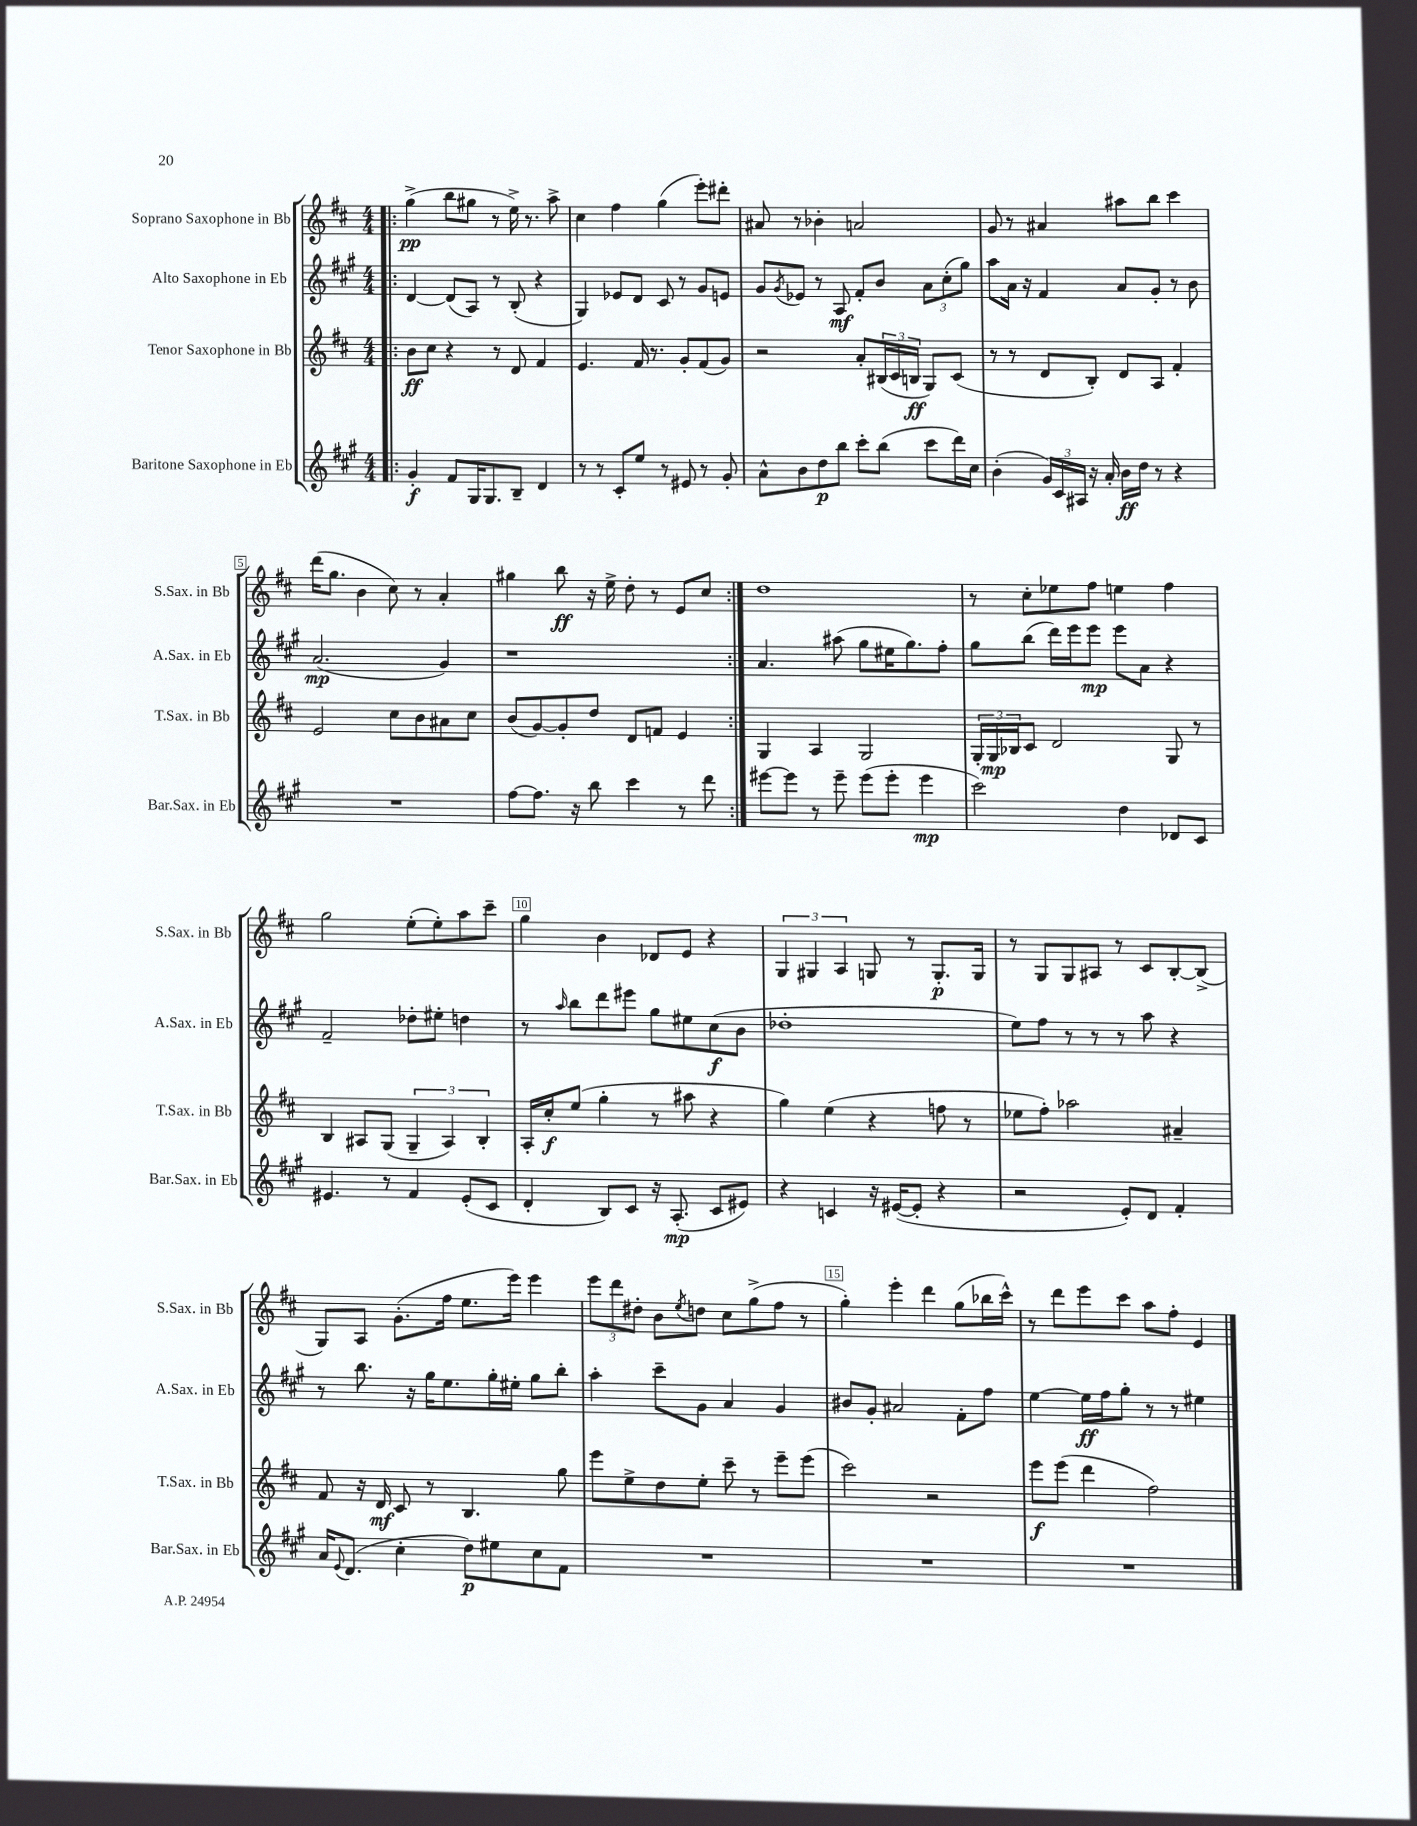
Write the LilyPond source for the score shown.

<<
\new StaffGroup <<
\new Staff = "s0" \with { instrumentName = "Soprano Saxophone in Bb" shortInstrumentName = "S.Sax. in Bb" } {
    \clef treble \key d \major \numericTimeSignature \time 4/4
    \repeat volta 2 { \bar ".|:" g''4->\pp( b''8 gis''8 r8 e''16->) r8. a''8-> |
    cis''4 fis''4 g''4( e'''8-.) dis'''8-. |
    ais'8 r8 bes'4-. a'2 |
    g'8 r8 ais'4 ais''8 b''8 cis'''4 |
    d'''16( g''8. b'4 cis''8) r8 a'4-. |
    gis''4 b''8\ff r16 e''16-> d''8-. r8 e'8 cis''8 | }
    d''1 |
    r8 cis''8-. ees''8 fis''8 e''4 fis''4 |
    g''2 e''8-.( e''8-.) a''8 cis'''8-- |
    g''4 b'4 des'8 e'8 r4 |
    \tuplet 3/2 { g4 gis4 a4 } g8 r8 g8.-.\p g16 |
    r8 g8 g8 ais8 r8 cis'8 b8~-. b8->( |
    g8) a8 g'8.-.( fis''16 e''8. e'''16) e'''4 |
    \tuplet 3/2 { e'''8 d'''8 dis''8-. } b'8 \acciaccatura { e''8 } d''8 cis''8 g''8->( fis''8 r8 |
    g''4-.) e'''4-. d'''4 g''8( bes''16 cis'''16-^) |
    r8 d'''8 e'''8 cis'''8 a''8 fis''8-. e'4 \bar "|." |
}
\new Staff = "s1" \with { instrumentName = "Alto Saxophone in Eb" shortInstrumentName = "A.Sax. in Eb" } {
    \clef treble \key a \major \numericTimeSignature \time 4/4
    \repeat volta 2 { \bar ".|:" d'4~ d'8( a8) r8 b8-.( r4 |
    gis4) ees'8 d'8 cis'8 r8 gis'8 e'8 |
    gis'8 \acciaccatura { gis'8 } ees'8 r8 a8\mf fis'8-. b'8 \tuplet 3/2 { a'8 cis''8-.( gis''8) } |
    a''8 a'16 r16 fis'4 a'8 gis'8-. r8 b'8 |
    a'2.\mp( gis'4) |
    r1 | }
    a'4. ais''8( gis''8 eis''16 gis''8.) fis''8-. |
    gis''8 b''8( d'''16) e'''16 e'''8\mp e'''8 a'8 r4 |
    fis'2-- des''8-. eis''8-. d''4 |
    r8 \grace { a''16 } b''8 d'''8 eis'''8 gis''8 eis''8 cis''8\f( b'8 |
    des''1-. |
    e''8) fis''8 r8 r8 r8 a''8 r4 |
    r8 b''8. r16 gis''16 e''8. gis''16-. eis''16-. gis''8 b''8-. |
    a''4-. cis'''8-- gis'8 a'4 gis'4 |
    bis'8 gis'8-. ais'2 fis'8-. fis''8 |
    e''4~ e''16\ff fis''16 gis''8-. r8 r8 eis''4 \bar "|." |
}
\new Staff = "s2" \with { instrumentName = "Tenor Saxophone in Bb" shortInstrumentName = "T.Sax. in Bb" } {
    \clef treble \key d \major \numericTimeSignature \time 4/4
    \repeat volta 2 { \bar ".|:" b'8\ff cis''8 r4 r8 d'8 fis'4 |
    e'4. fis'16 r8. g'8-. fis'8( g'8) |
    r2 a'8-. \tuplet 3/2 { bis16( cis'16 b16\ff } g8) cis'8( |
    r8 r8 d'8 b8-.) d'8 a8 fis'4-. |
    e'2 cis''8 b'8 ais'8 cis''8 |
    b'8( g'8~) g'8-. d''8 d'8 f'8 e'4 | }
    g4 a4 g2 |
    \tuplet 3/2 { g16-. g16\mp bes16 } cis'8 d'2 g8 r8 |
    b4 ais8 g8( \tuplet 3/2 { g4-- ais4) b4-. } |
    a16-. cis''16-.\f e''8( g''4-. r8 ais''8 r4 |
    g''4) e''4( r4 f''8 r8 |
    ees''8 fis''8-.) aes''2 ais'4-- |
    fis'8 r16 d'16\mf cis'8 r8 b4. g''8 |
    e'''8 e''8-> d''8 e''8-. cis'''8-- r8 e'''8-- e'''8( |
    cis'''2) r2 |
    e'''8\f e'''8( d'''4 fis''2) \bar "|." |
}
\new Staff = "s3" \with { instrumentName = "Baritone Saxophone in Eb" shortInstrumentName = "Bar.Sax. in Eb" } {
    \clef treble \key a \major \numericTimeSignature \time 4/4
    \repeat volta 2 { \bar ".|:" gis'4-.\f fis'8 gis16 gis8. b8-- d'4 |
    r8 r8 cis'8-. e''8 r8 eis'8 r8 gis'8-. |
    a'8-^ b'8 d''8\p b''8 cis'''8-. b''8( cis'''8 d'''16) cis''16 |
    b'4-.( \tuplet 3/2 { gis'16) cis'16 ais16 } r16 a'16-. b'16\ff d''16 r8 r4 |
    R1 |
    fis''8~ fis''8. r16 b''8 cis'''4 r8 d'''8 | }
    eis'''8~ eis'''8 r8 eis'''8-- eis'''8( eis'''8-. eis'''4\mp |
    cis'''2) d''4 des'8 cis'8 |
    eis'4. r8 fis'4 eis'8-.( cis'8 |
    d'4-. b8) cis'8 r16 a8.-.\mp( cis'8 eis'8) |
    r4 c'4 r16 eis'16~( eis'8-. r4 |
    r2 e'8-.) d'8 fis'4-. |
    a'16 \appoggiatura { e'8 } d'8.( cis''4-. d''8\p) eis''8 cis''8 fis'8 |
    R1 |
    R1 |
    R1 \bar "|." |
}
>>
>>
\layout { \context { \Score \override BarNumber.break-visibility = ##(#f #t #t) barNumberVisibility = #(every-nth-bar-number-visible 5) \override BarNumber.stencil = #(make-stencil-boxer 0.1 0.3 ly:text-interface::print) } }
